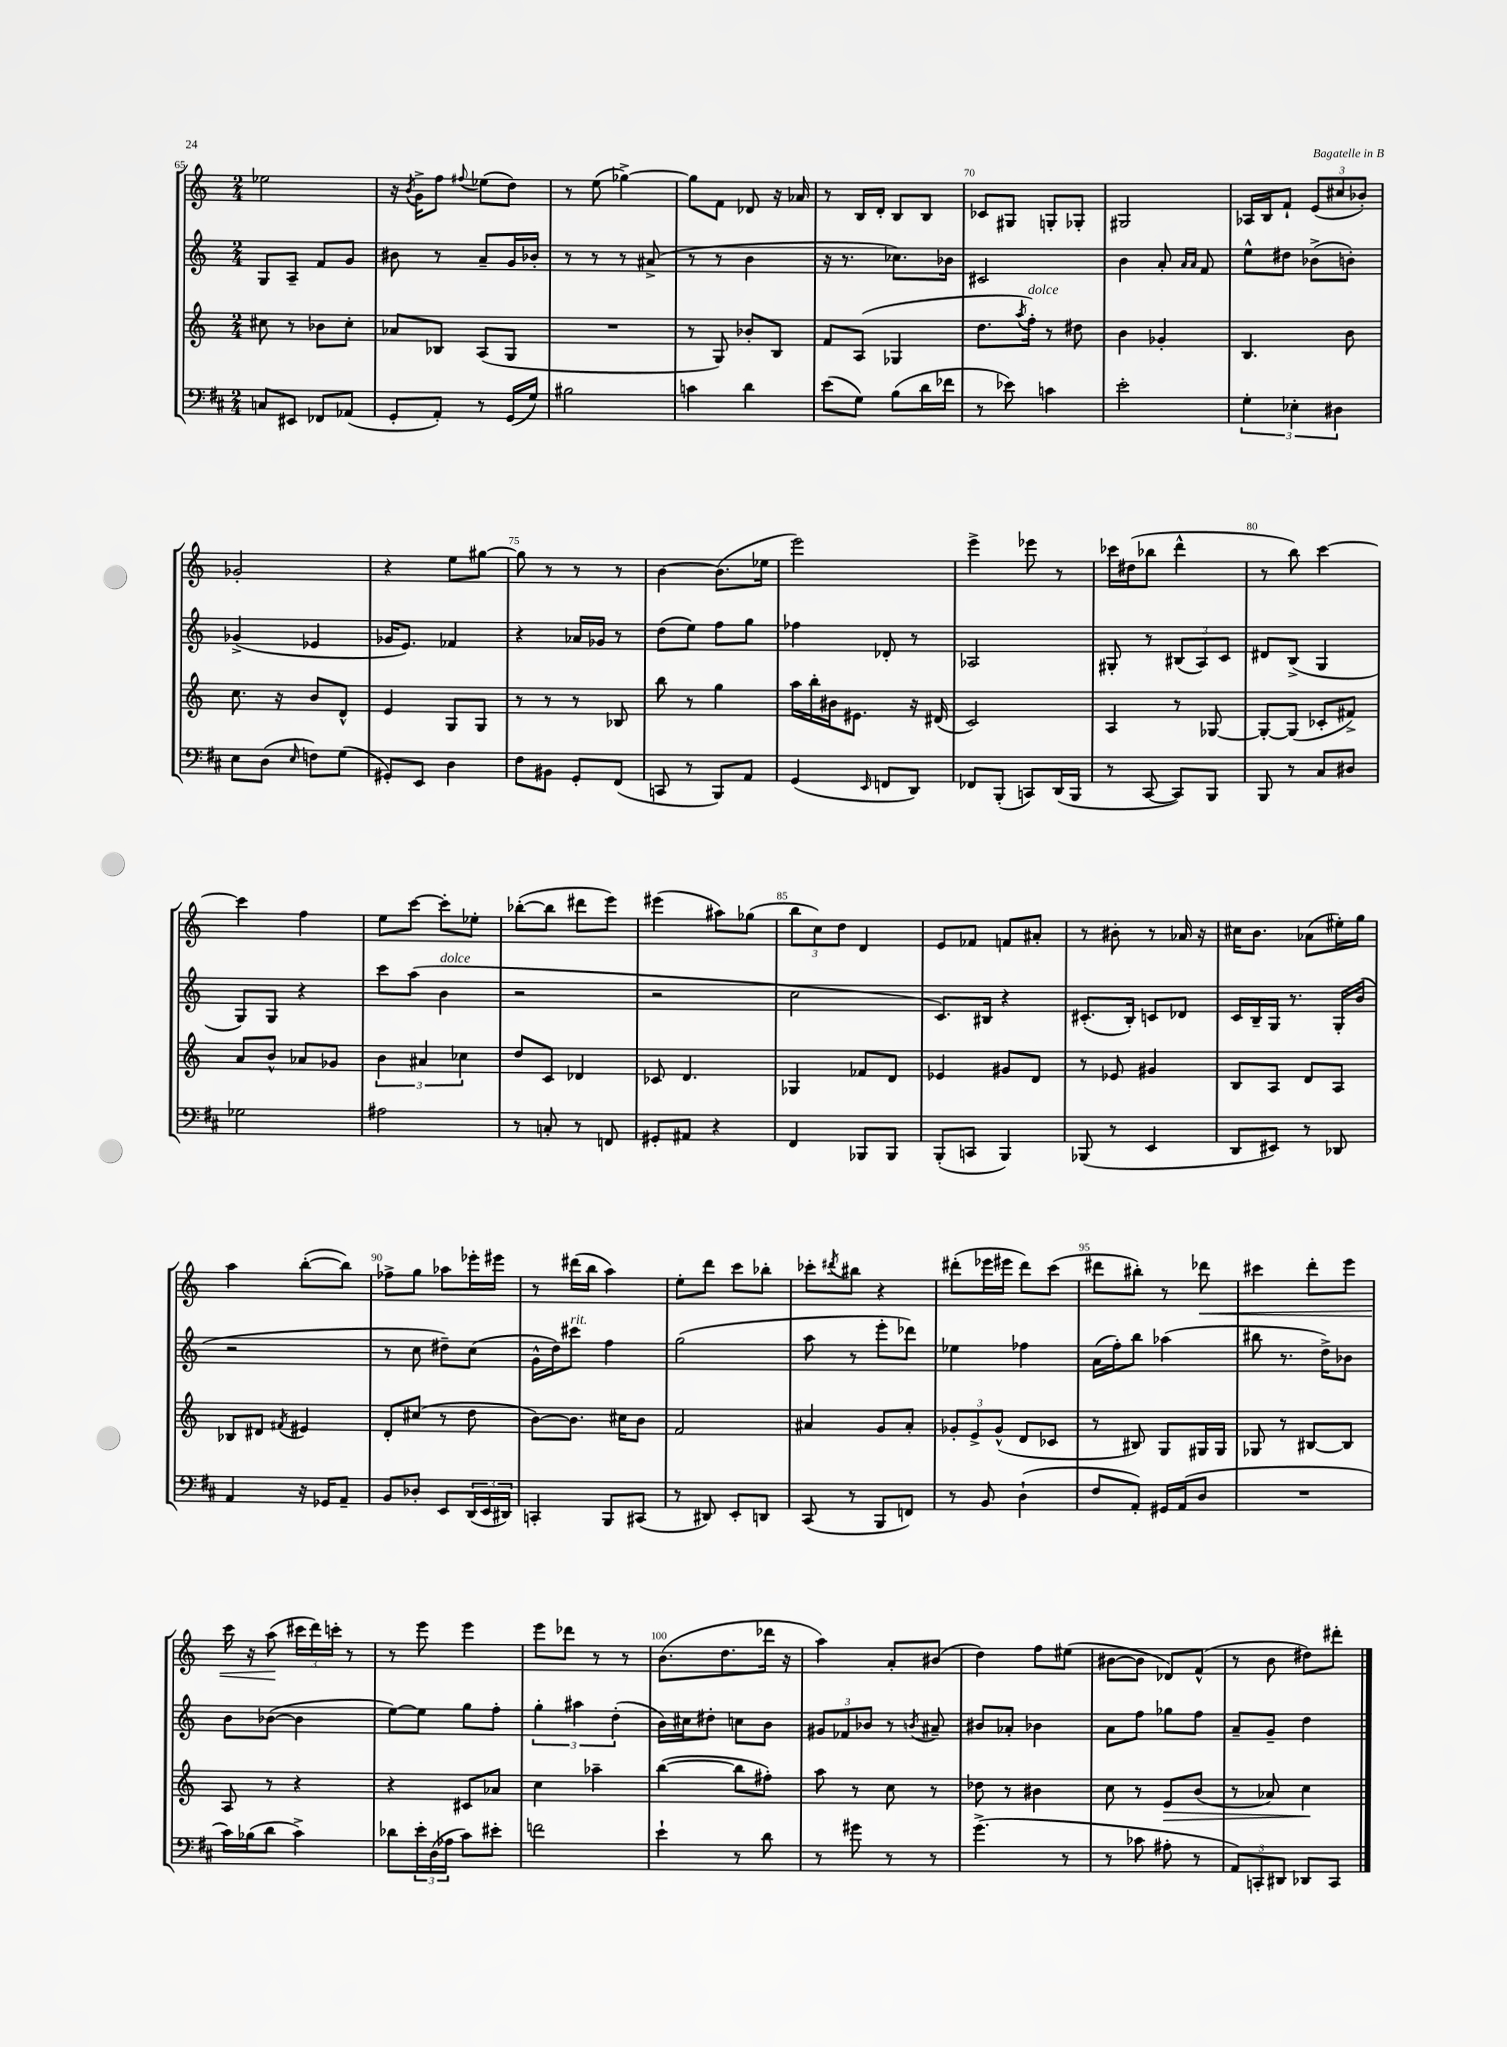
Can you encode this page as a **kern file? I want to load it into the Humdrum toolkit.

**kern	**kern	**dynam	**kern	**kern	**dynam
*part4	*part3	*part3	*part2	*part1	*part1
*staff4	*staff3	*staff3	*staff2	*staff1	*staff1
*clefF4	*clefG2	*	*clefG2	*clefG2	*
*k[f#c#]	*k[]	*	*k[]	*k[]	*
*M2/4	*M2/4	*	*M2/4	*M2/4	*
=65	=65	=65	=65	=65	=65
8Cn/L	8cc#X\	.	8G/L	2ee-X\	.
8EE#X/J	8r	.	8A~/J	.	.
8FF-X/L	8b-X\L	.	8f/L	.	.
(8AA-X/J	8cc#'\J	.	8g/J	.	.
=66	=66	=66	=66	=66	=66
8GG'/L	8a-X/L	.	8b#X\	16r	.
.	.	.	.	8qb/	.
.	.	.	.	16g^\KL	.
8AA'/J)	8B-X/J	.	8r	8ff\J	.
.	.	.	.	8qqff#X/	.
8r	(8A/L	.	8a~/L	(8ee-X\L	.
(16GG/LL	8G/J	.	16g/L	8dd\J)	.
16G/JJ)	.	.	16b-X'/JJ	.	.
=67	=67	=67	=67	=67	=67
2B#X\	2r	.	8r	8r	.
.	.	.	8r	(8ee\	.
.	.	.	8r	[4gg-X^\)	.
.	.	.	(8a#X^/	.	.
=68	=68	=68	=68	=68	=68
4cn\	8r	.	8r	8gg-\L]	.
.	8G/)	.	8r	8f\J	.
4d\	8b-X'/L	.	4b\	8d-X/	.
.	8B/J	.	.	16r	.
.	.	.	.	16a-X/	.
=69	=69	=69	=69	=69	=69
(8e\L	8f/L	.	16r	8r	.
.	.	.	8.r	.	.
8G\J)	(8A/J	.	.	16B/LL	.
.	.	.	.	16d'/JJ	.
(8B\L	4G-X/	.	8.cc-X\L)	8B/L	.
16d\L	.	.	.	8B/J	.
16f-X\JJ	.	.	16b-X\Jk	.	.
=70	=70	=70	=70	=70	=70
8r	8.dd\L	.	2c#X/	8c-X/L	.
8e-X\)	.	.	.	8G#X/J	.
.	8qaa/	.	.	.	.
!	!LO:TX:a:i:t=dolce	!	!	!	!
.	16ff'\Jk)	.	.	.	.
4cn\	8r	.	.	8Gn'/L	.
.	8dd#X\	.	.	8G-X'/J	.
=71	=71	=71	=71	=71	=71
2e'\	4b\	.	4b\	2G#X/	.
.	4g-X'/	.	8a'/	.	.
.	.	.	16qqa/LL	.	.
.	.	.	16qqa/JJ	.	.
.	.	.	8f/	.	.
=72	=72	=72	=72	=72	=72
6G'\	4.B/	.	8ee^^\L	16A-X/LL	.
.	.	.	.	16B/J	.
.	.	.	8dd#X\J	8f`/J	.
6E-X'\	.	.	.	.	.
.	.	.	(8b-X^\L	(12e/L	.
6D#X\	.	.	.	12cc#X/	.
.	8b\	.	8bn'\J)	.	.
.	.	.	.	12b-X'/J)	.
!!LO:LB:g=z
=73	=73	=73	=73	=73	=73
8E\L	8.cc\	.	(4g-X^/	2g-X'/	.
(8D\J	.	.	.	.	.
.	16r	.	.	.	.
16qqE/	.	.	.	.	.
8Fn\L)	8b/L	.	4e-X/	.	.
(8G\J	8d^^/J	.	.	.	.
=74	=74	=74	=74	=74	=74
8GG#X'/L)	4e/	.	16g-X/KL	4r	.
.	.	.	8.e/J)	.	.
8EE/J	.	.	.	.	.
4D\	8G/L	.	4f-X/	8ee\L	.
.	8G/J	.	.	[8gg#X\J	.
=75	=75	=75	=75	=75	=75
8F#\L	8r	.	4r	8gg#\]	.
8BB#X\J	8r	.	.	8r	.
8GG'/L	8r	.	16a-X/LL	8r	.
.	.	.	16g-X/JJ	.	.
(8FF#/J	8B-X/	.	8r	8r	.
=76	=76	=76	=76	=76	=76
8CCn/	8bb\	.	(8dd\L	[4b\	.
8r	8r	.	8ee\J)	.	.
8BBB/L)	4gg\	.	8ff\L	(8.b\L]	.
8AA/J	.	.	8gg\J	.	.
.	.	.	.	16ee-X\Jk	.
=77	=77	=77	=77	=77	=77
(4GG/	16aa\LL	.	4ff-X\	2eee\)	.
.	16bb'\	.	.	.	.
.	16b#X\J	.	.	.	.
.	8.e#X\J	.	.	.	.
16qqEE/	.	.	.	.	.
8FFn/L	.	.	8d-X'/	.	.
8DD/J)	16r	.	8r	.	.
.	(16d#X/	.	.	.	.
=78	=78	=78	=78	=78	=78
8FF-X/L	2c/)	.	2A-X/	4eee^\	.
(8BBB'/J	.	.	.	.	.
8CCn/L)	.	.	.	8eee-X\	.
(16DD/L	.	.	.	8r	.
16BBB/JJ	.	.	.	.	.
=79	=79	=79	=79	=79	=79
8r	4A/	.	8G#X'/	16ccc-X\LL	.
.	.	.	.	(16dd#X\J	.
[8CC#/	.	.	8r	8bb-X\J	.
8CC#/L])	8r	.	(12B#X/L	4ddd^^\	.
.	.	.	12A/)	.	.
8BBB/J	[8G-X/	.	.	.	.
.	.	.	12c/J	.	.
=80	=80	=80	=80	=80	=80
8BBB/	8G-'/L_	.	8d#X/L	8r	.
8r	(8G-/J]	.	(8B^/J	8bb\)	.
8C#/L	8c-X'/L	.	4G/	[4ccc\	.
8D#X/J	8f#X^/J)	.	.	.	.
!!LO:LB:g=z
=81	=81	=81	=81	=81	=81
2G-X\	8a/L	.	8G/L)	4ccc\]	.
.	8b^^/J	.	8G/J	.	.
.	8a-X/L	.	4r	4ff\	.
.	8g-X/J	.	.	.	.
=82	=82	=82	=82	=82	=82
2A#X\	6b\	.	8ccc\L	8ee\L	.
.	.	.	(8aa\J	[8ccc\J	.
.	6a#X/	.	.	.	.
!	!	!	!LO:TX:a:i:t=dolce	!	!
.	.	.	4b\	8ccc'\L]	.
.	6cc-X\	.	.	.	.
.	.	.	.	8ee-X'\J	.
=83	=83	=83	=83	=83	=83
8r	8dd/L	.	2r	([8bb-X'\L	.
8Cn'/	8c/J	.	.	8bb-\J]	.
8r	4d-X/	.	.	8ddd#X\L	.
8FFn/	.	.	.	8eee\J)	.
=84	=84	=84	=84	=84	=84
8GG#X'/L	8c-X/	.	2r	(4eee#X\	.
8AA#X/J	4.d/	.	.	.	.
4r	.	.	.	8aa#X\L)	.
.	.	.	.	(8gg-X\J	.
=85	=85	=85	=85	=85	=85
4FF#/	4G-X/	.	2cc\	12bb\L	.
.	.	.	.	12cc\)	.
.	.	.	.	12dd\J	.
8BBB-X/L	8f-X/L	.	.	4d/	.
8BBB-/J	8d/J	.	.	.	.
=86	=86	=86	=86	=86	=86
(8BBB'/L	4e-X/	.	8.c/L)	8e/L	.
8CCn/J	.	.	.	8f-X/J	.
.	.	.	16B#X/Jk	.	.
4BBB/)	8g#X/L	.	4r	8fn/L	.
.	8d/J	.	.	8a#X'/J	.
=87	=87	=87	=87	=87	=87
(8BBB-X/	8r	.	(8.c#X'/L	8r	.
8r	8e-X/	.	.	8b#X'\	.
.	.	.	16B'/Jk)	.	.
4EE/	4g#X/	.	8cn/L	8r	.
.	.	.	8d-X/J	16a-X/	.
.	.	.	.	16r	.
=88	=88	=88	=88	=88	=88
8DD/L	8B/L	.	16c/LL	16cc#X\KL	.
.	.	.	16B~/	8.b\J	.
8EE#X/J)	8A/J	.	16G/JJ	.	.
.	.	.	8.r	.	.
8r	8d/L	.	.	(8a-X\L	.
8DD-X/	8A/J	.	16G'/LL	16ee#X'\L)	.
.	.	.	(16b/JJ	16gg\JJ	.
!!LO:LB:g=z
=89	=89	=89	=89	=89	=89
4AA/	8B-X/L	.	2r	4aa\	.
.	8d#X/J	.	.	.	.
.	8qf#X/	.	.	.	.
16r	4e#X/	.	.	([8bb'\L	.
16GG-X/KL	.	.	.	.	.
8AA~/J	.	.	.	8bb\J])	.
=90	=90	=90	=90	=90	=90
8BB/L	8d'/L	.	8r	8ff-X^\L	.
8D-X'/J	(8cc#X/J	.	8cc\	8gg\J	.
8EE/L	8r	.	8dd#X~\L)	8aa-X\L	.
(24DD/L	8dd\	.	(8cc\J	16eee-X'\L	.
24EE/	.	.	.	.	.
.	.	.	.	16eee#X\JJ	.
24DD#X/JJ)	.	.	.	.	.
=91	=91	=91	=91	=91	=91
4CCn'/	[8b\L)	.	16g^^\LL	8r	.
.	.	.	16dd\J)	.	.
!	!	!	!LO:TX:a:i:t=rit.	!	!
.	8.b\J]	.	8ccc#X\J	(16ddd#X\LL	.
.	.	.	.	16bb\JJ	.
8BBB/L	.	.	4ff\	4aa\)	.
.	16cc#X\KL	.	.	.	.
(8CC#X/J	8b\J	.	.	.	.
=92	=92	=92	=92	=92	=92
8r	2f/	.	(2gg\	8ee'\L	.
8DD#X/)	.	.	.	8ddd\J	.
8EE'/L	.	.	.	8ccc\L	.
8DDn/J	.	.	.	8bb-X'\J	.
=93	=93	=93	=93	=93	=93
(8CC#/	4a#X/	.	8aa\	8ccc-X'\L	.
.	.	.	.	8qddd#X/	.
8r	.	.	8r	8bb#X\J	.
8BBB/L	8g/L	.	8eee'\L	4r	.
8FFn/J)	8a#'/J	.	8ddd-X\J)	.	.
=94	=94	=94	=94	=94	=94
8r	12g-X'/L	.	4ee-X\	(8ddd#X'\L	.
.	12e^/	.	.	.	.
8BB/	.	.	.	16eee-X\L	.
.	(12g-^^/J	.	.	.	.
.	.	.	.	16eee#X\JJ	.
(4D`\	8d/L	.	4ff-X\	8ddd#\L)	.
.	8c-X/J	.	.	(8ccc\J	.
=95	=95	=95	=95	=95	=95
8F#/L	8r	.	(16a\LL	8ddd#X\L	.
.	.	.	16ff'\J)	.	.
8AA'/J)	8B#X/)	.	8bb\J	8bb#X'\J)	.
16GG#X/LL	8G/L	.	(4aa-X\	8r	.
(16AA/J	.	.	.	.	.
!	!	!	!	!	!LO:HP:b
8D/J	16G#X/L	.	.	8ddd-X\	<
.	16G#/JJ	.	.	.	.
=96	=96	=96	=96	=96	=96
2r	8G-X/	.	8bb#X\	4ccc#X\	.
.	8r	.	8.r	.	.
.	[8B#X/L	.	.	8ddd'\L	.
.	.	.	16dd^\KL)	.	.
.	8B#/J]	.	8b-X\J	8eee\J	.
!!LO:LB:g=z
=97	=97	=97	=97	=97	=97
16c#\LL)	8A/	.	8b\L	16ccc\	.
(16B-X\J	.	.	.	16r	.
8d\J	8r	.	([8b-X\J	(8aa\	.
4c#^\)	4r	.	4b-\]	24ccc#X\LL	[
.	.	.	.	24ddd\)	.
.	.	.	.	24cccn'\JJ	.
.	.	.	.	8r	.
=98	=98	=98	=98	=98	=98
8d-X\L	4r	.	[8ee\L)	8r	.
24e'\L	.	.	8ee\J]	8eee\	.
(24D\	.	.	.	.	.
24A-X\JJ	.	.	.	.	.
8c#\L)	8c#X/L	.	8gg\L	4eee\	.
8e#X'\J	8a-X/J	.	8ff'\J	.	.
=99	=99	=99	=99	=99	=99
2fn\	4cc\	.	6gg'\	8eee\L	.
.	.	.	.	8ddd-X\J	.
.	.	.	6aa#X\	.	.
.	4aa-X~\	.	.	8r	.
.	.	.	(6dd'\	.	.
.	.	.	.	8r	.
=100	=100	=100	=100	=100	=100
4e`\	([4bb\	.	16b\LL)	(8.b\L	.
.	.	.	16cc#X\J	.	.
.	.	.	8dd#X'\J	.	.
.	.	.	.	8.dd\	.
8r	8bb\L]	.	8ccn\L	.	.
8d\	8ff#X'\J)	.	8b\J	16ddd-X\Jk	.
.	.	.	.	16r	.
=101	=101	=101	=101	=101	=101
8r	8aa\	.	12g#X/L	4aa\)	.
.	.	.	12f-X/	.	.
8g#X\	8r	.	.	.	.
.	.	.	12b-X/J	.	.
8r	8cc\	.	8r	8a'/L	.
.	.	.	8qbn/	.	.
8r	8r	.	8a#X~/	(8b#X/J	.
=102	=102	=102	=102	=102	=102
(4.g^\	8dd-X\	.	8b#X/L	4dd\)	.
.	8r	.	8a-X'/J	.	.
.	4b#X\	.	4b-X\	8ff\L	.
8r	.	.	.	(8ee#X\J	.
=103	=103	=103	=103	=103	=103
8r	8cc\	.	8a\L	[8b#X\L	.
8c-X\	8r	.	8ff\J	8b#\J]	.
!	!	!LO:HP:b	!	!	!
8A#X'\	8e/L	>	8gg-X\L	8d-X/L)	.
8r	(8b/J	.	8ff\J	(8f^^/J	.
=104	=104	=104	=104	=104	=104
12AA/L)	8r	.	8a~/L	8r	.
12CCn'/	.	.	.	.	.
.	8a-X/)	.	8g~/J	8b\	.
12DD#X/J	.	.	.	.	.
8DD-X/L	4cc\	.	4dd\	8dd#X\L)	.
8CC/J	.	.	.	8ddd#X'\J	.
.	.	]	.	.	.
==	==	==	==	==	==
*-	*-	*-	*-	*-	*-
